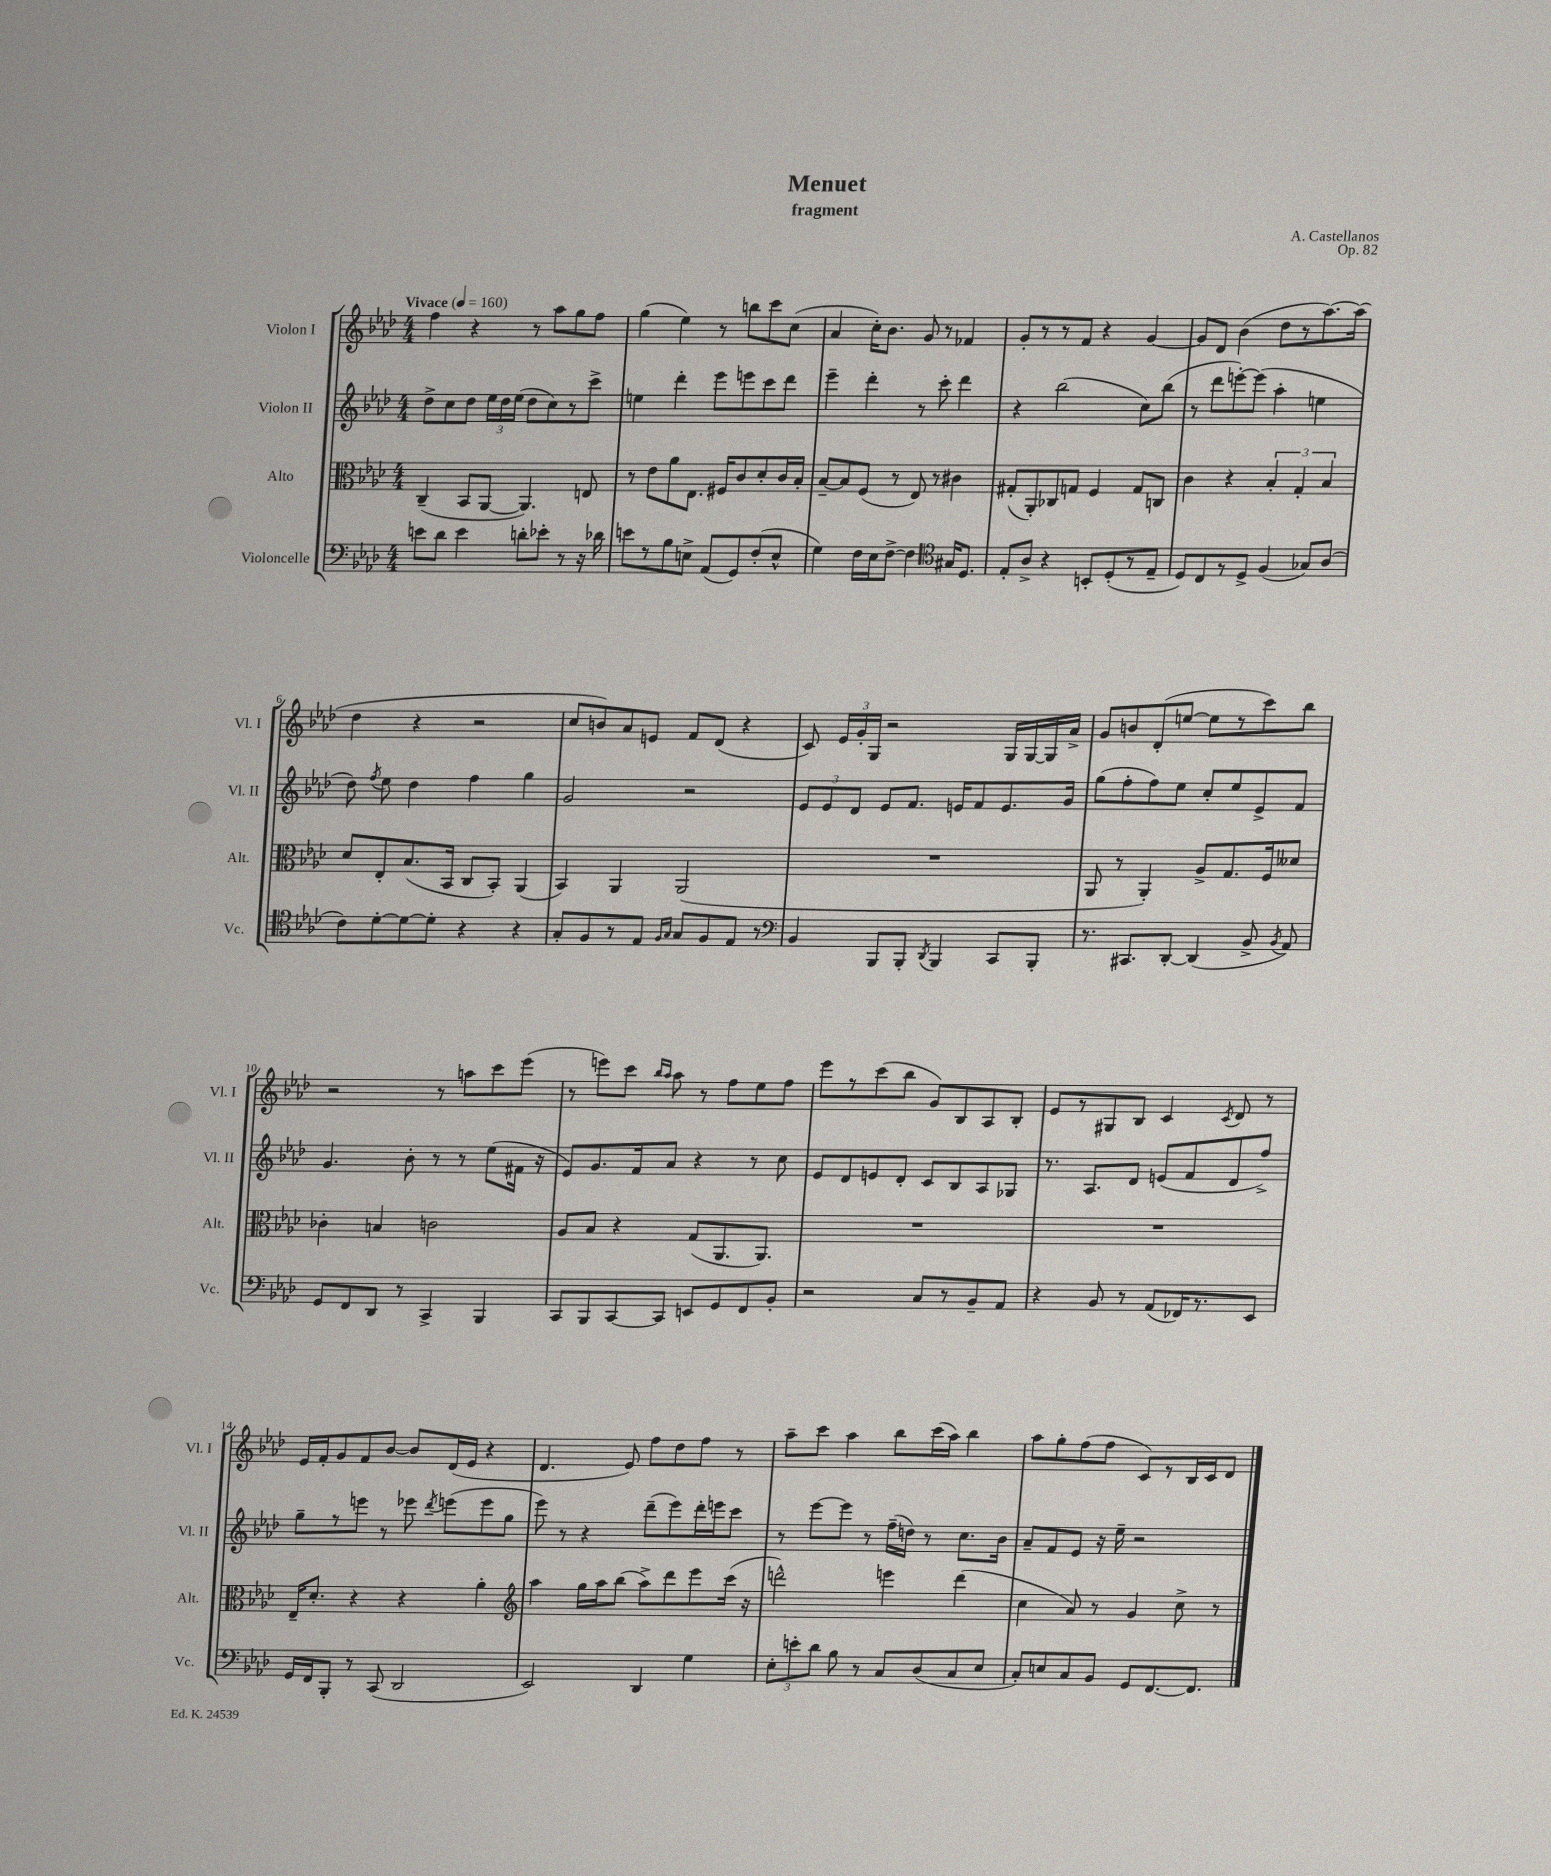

**kern	**kern	**kern	**kern
*part4	*part3	*part2	*part1
*staff4	*staff3	*staff2	*staff1
*I"Violoncelle	*I"Alto	*I"Violon II	*I"Violon I
*I'Vc.	*I'Alt.	*I'Vl. II	*I'Vl. I
*clefF4	*clefC3	*clefG2	*clefG2
*k[b-e-a-d-]	*k[b-e-a-d-]	*k[b-e-a-d-]	*k[b-e-a-d-]
*M4/4	*M4/4	*M4/4	*M4/4
*MM160	*MM160	*MM160	*MM160
=1	=1	=1	=1
!	!	!	!LO:TX:a:B:t=Vivace
8en\L	(4C~/	8dd-^\L	4ff\
8d-\J	.	8cc\	.
4e\	8BB-/L	8dd-\J	4r
.	[8AA-/J	24ee-\LL	.
.	.	24dd-\	.
.	.	(24ee-\JJ	.
8dn'\L	4.AA-/])	8dd-\L	8r
8e-X'\J	.	8cc\)	8aa-\L
8r	.	8r	8gg\
16r	8En/	8ccc^\J	8ff\J
16d-X\	.	.	.
=2	=2	=2	=2
8en\L	8r	4een\	(4gg\
8r	8e-\L	.	.
8B-\	8a-\	4ddd-'\	4ee-\)
8En^\J	8.E-\J	.	.
(8AA-/L	.	8eee-\L	8r
.	16F#X/KL	.	.
8GG/)	8c/	8eeen\	8bbn\L
(8F'/	8d-'/	8ccc\	8ccc\
8E^^/J	16c/L	8ddd-\J	(8cc\J
.	16B-'/JJ	.	.
=3	=3	=3	=3
4G\)	[8B-~/L	4eee-~\	4a-/
.	8B-/]	.	.
16F\LL	(8F/J	4ddd-'\	16cc'\KL)
16E-\J	.	.	8.b-\J
[8F^\J	8r	.	.
4F\]	8E-/)	8r	8g/
.	8r	8ccc'\	8r
*clefC4	*	*	*
16G#X/KL	4c#X\	4ddd-\	4f-X/
8.D-/J	.	.	.
=4	=4	=4	=4
8E-'/L	(8G#X'/L	4r	8g'/L
8A-^/J	8AA-'/)	.	8r
4r	8C-X/	(2bb-\	8r
.	8Gn/J	.	8f/J
8BBn'/L	4F/	.	4r
(8D-'/	.	.	.
8r	8G/L	8cc\L)	[4g/
8E-~/J	8Cn/J	(8bb-\J	.
=5	=5	=5	=5
8D-/L)	4c\	8r	8g/L]
8C/	.	8ddd-\L	8d-/J
8r	4r	[8eeen'\)	(4b-\
8D-^/J	.	(8eee\J]	.
(4F/	6B-'/	4aa-'\	8dd-\L
.	.	.	8r
.	6G'/	.	.
8G-X/L)	.	4een\	[8.aa-\)
.	6B-/	.	.
(8A-/J	.	.	.
.	.	.	(16aa-\Jk]
!!LO:LB:g=z
=6	=6	=6	=6
8c\L)	8d-/L	8dd-\)	4dd-\
.	.	8qff/	.
[8d-'\	8E-'/	8ee-\	.
8d-\_	(8.B-/	4dd-\	4r
8d-'\J]	.	.	.
.	16BB-/Jk	.	.
4r	8C/L	4ff\	2r
.	8BB-'/J)	.	.
4r	(4AA-/	4gg\	.
=7	=7	=7	=7
8G'/L	4BB-/)	2g/	8cc/L
8F/	.	.	8bn/)
8r	4AA-/	.	8a-/
8E-/J	.	.	8en/J
16qqF/LL	.	.	.
16qqG/JJ	.	.	.
8G/L	(2AA-/	2r	8f/L
8F/	.	.	(8d-/J
8E-/J	.	.	4r
8r	.	.	.
=8	=8	=8	=8
*clefF4	*	*	*
4BB-/	1r	12e-/L	8c/)
.	.	12e-/	.
.	.	.	24e-/LL
.	.	12d-/J	24g'/
.	.	.	24G/JJ
8BBB-/L	.	8e-/L	2r
8BBB-'/J	.	8.f/J	.
8qDD-/	.	.	.
4BBB-/	.	.	.
.	.	16en/KL	.
.	.	8f/	.
8CC/L	.	8.e/	16G/LL
.	.	.	[16G/
8BBB-'/J	.	.	16G/]
.	.	16g/Jk	16a-^/JJ
=9	=9	=9	=9
8.r	8AA-/	(8gg\L	8g/L
.	8r	8ff'\	8bn/
8.CC#X/L	.	.	.
.	4AA-'/)	8ff\)	(8d-'/
[8DD-'/J	.	8ee-\J	[8een/J
(4DD-/]	8A-^/L	8cc'/L	8ee\L]
.	8.G/	8ee-/	8r
8BB-^/	.	8e-^/	8ccc\)
.	16F/k	.	.
8qBB-/	.	.	.
8AA-/)	8d--X/J	8f/J	8bb-\J
!!LO:LB:g=z
=10	=10	=10	=10
8GG/L	4c-X'\	4.g/	2r
8FF/	.	.	.
8DD-/J	4Bn/	.	.
8r	.	8b-'\	.
4CC^/	2cn\	8r	8r
.	.	8r	8aan\L
4BBB-/	.	(8ee-\L	8ccc\
.	.	16f#X\Jk	(8eee-\J
.	.	16r	.
=11	=11	=11	=11
8CC/L	8A-/L	8e-/L)	8r
8BBB-/	8B-/J	8.g/	8eeen\L)
[8CC/	4r	.	8ccc\J
.	.	16f/k	.
.	.	.	16qqbb-/LL
.	.	.	16qqaa-/JJ
8CC/J]	.	8a-/J	8aa-\
8EEn/L	(8G/L	4r	8r
8GG/	8.AA-/	.	8ff\L
8FF/	.	8r	8ee-\
.	8.AA-/J)	.	.
8BB-'/J	.	8cc\	8ff\J
=12	=12	=12	=12
2r	1r	8e-/L	8eee-\L
.	.	8d-/	8r
.	.	8en/	(8ccc\
.	.	8d-'/J	8bb-\J
8C/L	.	8c/L	8g/L)
8r	.	8B-/	8B-/
8BB-~/	.	8A-/	8A-/
8AA-/J	.	8G-X/J	8B-'/J
=13	=13	=13	=13
4r	1r	8.r	8e-/L
.	.	.	8r
.	.	8.A-/L	.
8BB-/	.	.	8G#X/
8r	.	8d-/J	8B-/J
(8AA-/L	.	(8en/L	4c/
16FF-X/K)	.	8f/	.
8.r	.	.	.
.	.	.	8qc/
.	.	8d-/	8d-/
8EE-/J	.	8ff^/J)	8r
!!LO:LB:g=z
=14	=14	=14	=14
16GG/LL	16E-~/KL	8gg~\L	16e-/LL
16FF/J	8.d-'/J	.	16f'/J
8BBB-'/J	.	8r	8g/
8r	4r	8eeen\J	8f/
(8CC/	.	8r	[8b-/J
2DD-/	4r	8eee-X\	8b-/L]
.	.	8qddd-/	.
.	.	(8eeen\L	(16d-/L
.	.	.	16e-/JJ
.	4a-'\	8eee\	4r
.	.	8gg\J	.
=15	=15	=15	=15
*	*clefG2	*	*
2EE-/)	4aa-\	8eee-\)	4.d-/
.	.	8r	.
.	16gg\LL	4r	.
.	16aa-\J	.	.
.	(8bb-\J	.	8e-/)
4DD-/	8aa-^\L)	(8ddd-~\L	8ff\L
.	8ddd-\	8eee-\)	8dd-\
4G\	8eee-\	16ddd-'\L	8ff\J
.	.	16eeen\J	.
.	(16ccc\Jk	8ccc\J	8r
.	16r	.	.
=16	=16	=16	=16
12E-'\L	2dddn^^\)	8r	8aa-~\L
12en'\	.	.	.
.	.	[8eee-\L	8ccc\J
12d-\J	.	.	.
8B-\	.	8eee-\J]	4aa-\
8r	.	8r	.
8C/L	4eeen\	(16ff~\LL	8bb-\L
.	.	16ddn\JJ)	.
(8D-/	.	8r	(16ccc\L
.	.	.	16aa-\JJ)
8C/	(4ddd\	8.cc\L	4bb-\
8E-/J	.	.	.
.	.	16b-\Jk	.
=17	=17	=17	=17
8C'/L)	4cc\	8a-~/L	8aa-\L
8En/	.	8f/	8gg'\
8C/	8a-/)	8e-/J	(8ff\
8BB-/J	8r	16r	8ff\J
.	.	16ee-~\	.
8GG/L	4g/	2r	8c/L)
[8.FF/	.	.	8r
.	8cc^\	.	16B-/L
8.FF/J]	.	.	16c/J
.	8r	.	8d-/J
==	==	==	==
*-	*-	*-	*-
